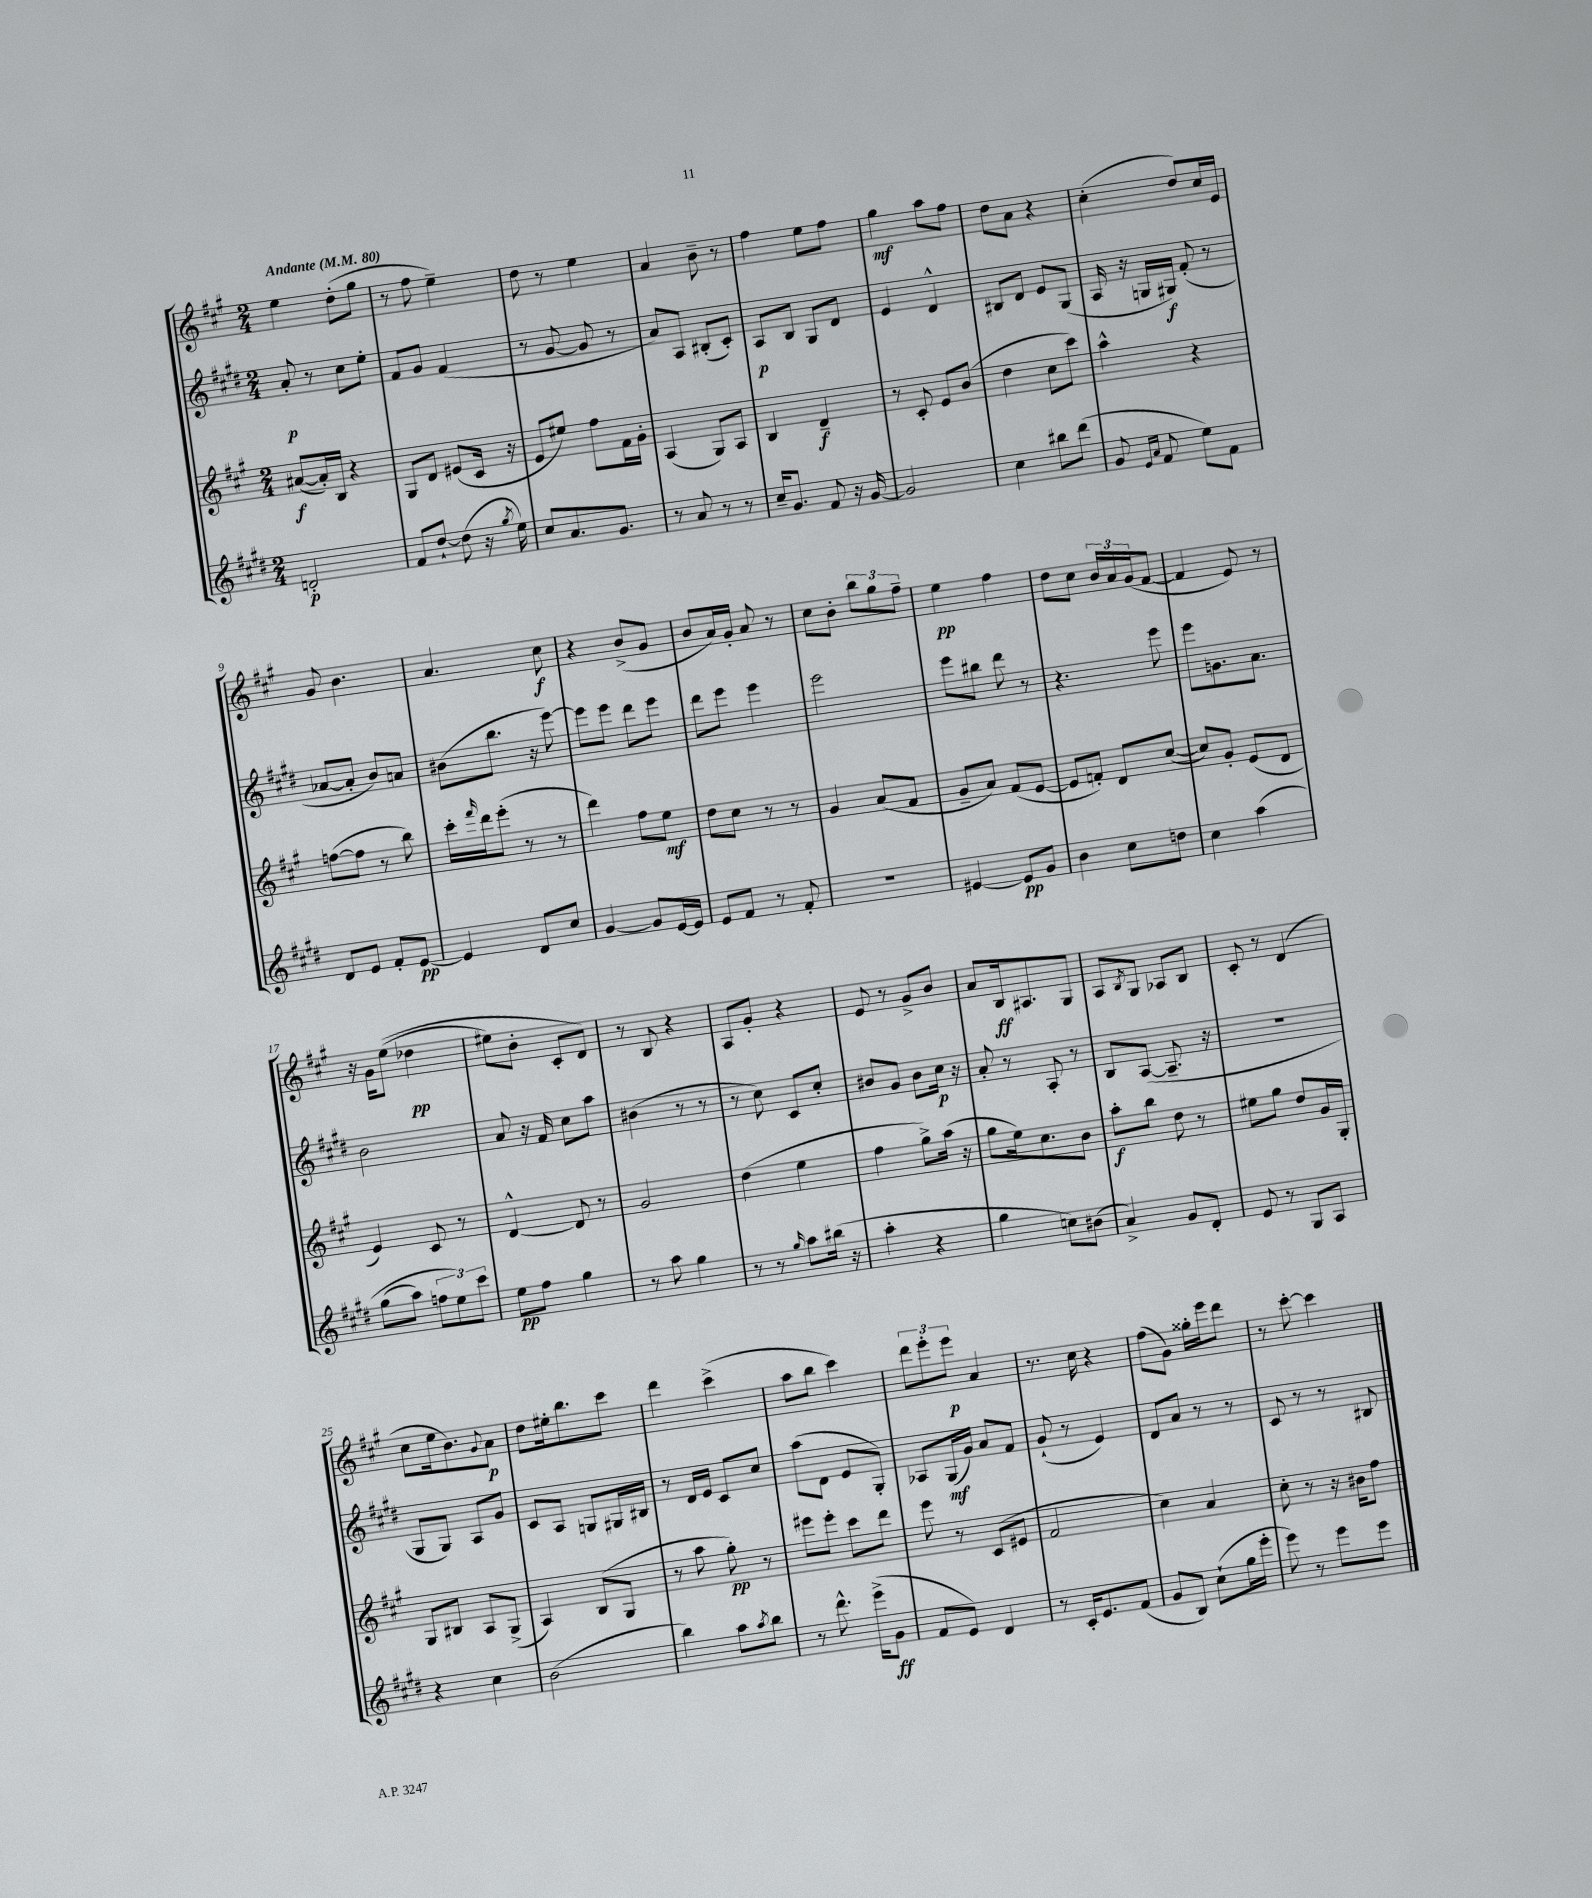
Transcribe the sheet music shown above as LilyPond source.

<<
\new StaffGroup <<
\new Staff = "s0" {
    \clef treble \key a \major \numericTimeSignature \time 2/4 \tempo "Andante" 4 = 80
    e''4 d''8-.( gis''8 |
    r8 fis''8 e''4--) |
    d''8 r8 e''4 |
    a'4 b'8-- r8 |
    fis''4 e''8 fis''8 |
    gis''4\mf a''8 fis''8 |
    d''8 a'8 r4 |
    cis''4-.( d''8) cis''16 e'16 |
    gis'8 b'4. |
    a'4. cis''8\f |
    r4 b'8->( gis'8 |
    b'8 a'16) gis'16-. a'8 r8 |
    cis''8 b'8-. \tuplet 3/2 { b''8 gis''8 fis''8-- } |
    e''4\pp fis''4 |
    d''8 cis''8 \tuplet 3/2 { b'16 a'16 gis'16( } fis'8~ |
    fis'4 e'8) r8 |
    r16 gis'16 e''8(\( des''4\pp |
    eis''8) b'8-. cis'8-. d'8\) |
    r8 b8 r4 |
    a8 gis'8-. r4 |
    e'8 r8 gis'8-> b'8 |
    a'8 b16\ff ais8. gis8 |
    a8 \acciaccatura { b8 } gis8 aes8 b8 |
    cis'8-. r8 d'4( |
    cis''8 e''16 b'8.) \appoggiatura { gis'8 } a'8\p |
    d''8 eis''16-. b''8. cis'''8 |
    d'''4 cis'''4->( |
    a''8 b''8 cis'''4) |
    \tuplet 3/2 { d'''8 e'''8-. e'''8\p } a'4 |
    r8. cis''16 r4 |
    fis''8( gis'8) gisis''16-. e'''16 d'''8 |
    r8 cis'''8~-. cis'''4 \bar "|." |
}
\new Staff = "s1" {
    \clef treble \key e \major \numericTimeSignature \time 2/4
    a'8-.\p r8 cis''8 e''8-. |
    fis'8 gis'8 fis'4( |
    r8 gis'8~ gis'8 r8 |
    a'8) a8 bis8-.( cis'8-.) |
    a8\p b8 gis8 dis'8 |
    e'4 dis'4-^ |
    bis8 dis'8 e'8 gis8( |
    a16 r16 g16 gis16\f) fis'8-.( r8 |
    aes'8~ aes'8-. b'8) a'8 |
    bis'8( b''8. r16 e'''8~) |
    e'''8 e'''8 dis'''8 e'''8 |
    dis'''8 e'''8 e'''4 |
    e'''2 |
    e'''8 bis''8 dis'''8 r8 |
    r4. e'''8 |
    e'''8 g'8. a'8. |
    b'2 |
    a'8 r16 fis'16 cis''8 a''8 |
    bis'4( r8 r8 |
    r8 cis''8) cis'8 cis''8-. |
    bis'8 gis'8 bis'8 cis''16\p r16 |
    a'8-. r8 a8-. r8 |
    b8 a8~( a8.-- r16 |
    R2 |
    gis8 gis8) a8 gis'8 |
    cis'8 a8 g8 gis16 bis16 |
    r8 dis'16 e'16 cis'8 cis''8 |
    a''8( dis'8 e'8 gis8-.) |
    aes8 gis16\mf( gis'16) a'8 fis'8 |
    gis'8-!( r8 e'4) |
    dis'8 a'8 r8 r8 |
    cis'8 r8 r8 bis8 \bar "|." |
}
\new Staff = "s2" {
    \clef treble \key a \major \numericTimeSignature \time 2/4
    ais'8~\f( ais'16-.) b16 r4 |
    gis8 d'8 eis'8( cis'16 r16 |
    e'8 eis''8) fis''8 fis'16 gis'16-. |
    a4( gis8) a8 |
    b4 d'4--\f |
    r8 cis'8-. e'8 b'8( |
    d''4 cis''8 cis'''8) |
    a''4-^ r4 |
    f''8~( f''8 r8 b''8) |
    cis'''16-. \grace { fis'''16 } d'''16 e'''8-.( r8 r8 |
    d'''4) fis''8 e''8\mf |
    d''8 cis''8 r8 r8 |
    gis'4 a'8( fis'8 |
    gis'8-- a'8) fis'8( e'8~ |
    e'8 f'8-.) d'8 cis''8~( |
    cis''8) gis'8-. e'8( d'8 |
    e'4) cis'8 r8 |
    d'4~-^ d'8 r8 |
    gis'2 |
    d''4( e''4 |
    fis''4 gis''8->) a''16( r16 |
    gis''8 e''16) cis''8. b'8 |
    a''8-.\f b''8 d''8 r8 |
    eis''8 gis''8 d''8 gis'16 gis16-. |
    gis8 bis8 a8 gis8->( |
    a4) b8( gis8 |
    r8 a''8 gis''8-.\pp) r8 |
    eis'''8 eis'''8-. cis'''8 d'''8 |
    e'''8 r8 cis'8( eis'8 |
    fis'2 |
    cis''4) a'4 |
    cis''8-. r8 r16 bis'16 fis''8 \bar "|." |
}
\new Staff = "s3" {
    \clef treble \key e \major \numericTimeSignature \time 2/4
    d'2-.\p |
    fis'8 dis''8~-! dis''8( r16 \acciaccatura { gis''8 } e''16) |
    cis''8 a'8. gis'8. |
    r8 a'8 r8 r8 |
    cis''16-- gis'8. fis'8 r16 gis'16~ |
    gis'2 |
    cis''4 bis''8 dis'''8( |
    gis'8 \grace { e'16 a'16 } fis'8 e''8) fis'8 |
    dis'8 e'8 fis'8-. e'8~\pp |
    e'4 dis'8 cis''8 |
    gis'4~ gis'8 e'16~ e'16 |
    e'8 fis'8 r8 fis'8-. |
    r2 |
    eis'4~ eis'8\pp gis'8 |
    b'4 cis''8 d''8 |
    cis''4 a''4\( |
    gis''8( a''8) \tuplet 3/2 { f''8 e''8\) cis'''8 } |
    e''8\pp fis''8 gis''4 |
    r8 a''8 gis''4 |
    r8 r8 \grace { gis''16 } a''8 bis''16( r16 |
    a''4-. r4 |
    gis''4 c''8) bis'8( |
    a'4->) gis'8 dis'8-. |
    e'8 r8 gis8 a8 |
    r4 cis''4 |
    b'2( |
    b''4) a''8 \acciaccatura { a''8 } b''8 |
    r8 dis'''8.-^ e'''16->( gis'8\ff |
    fis'8 e'8) dis'4 |
    r8 cis'16-. e'8. fis'8( |
    gis'8 b8) cis''8-!( gis''16 e'''16-. |
    e'''8) r8 e'''8 e'''8 \bar "|." |
}
>>
>>
